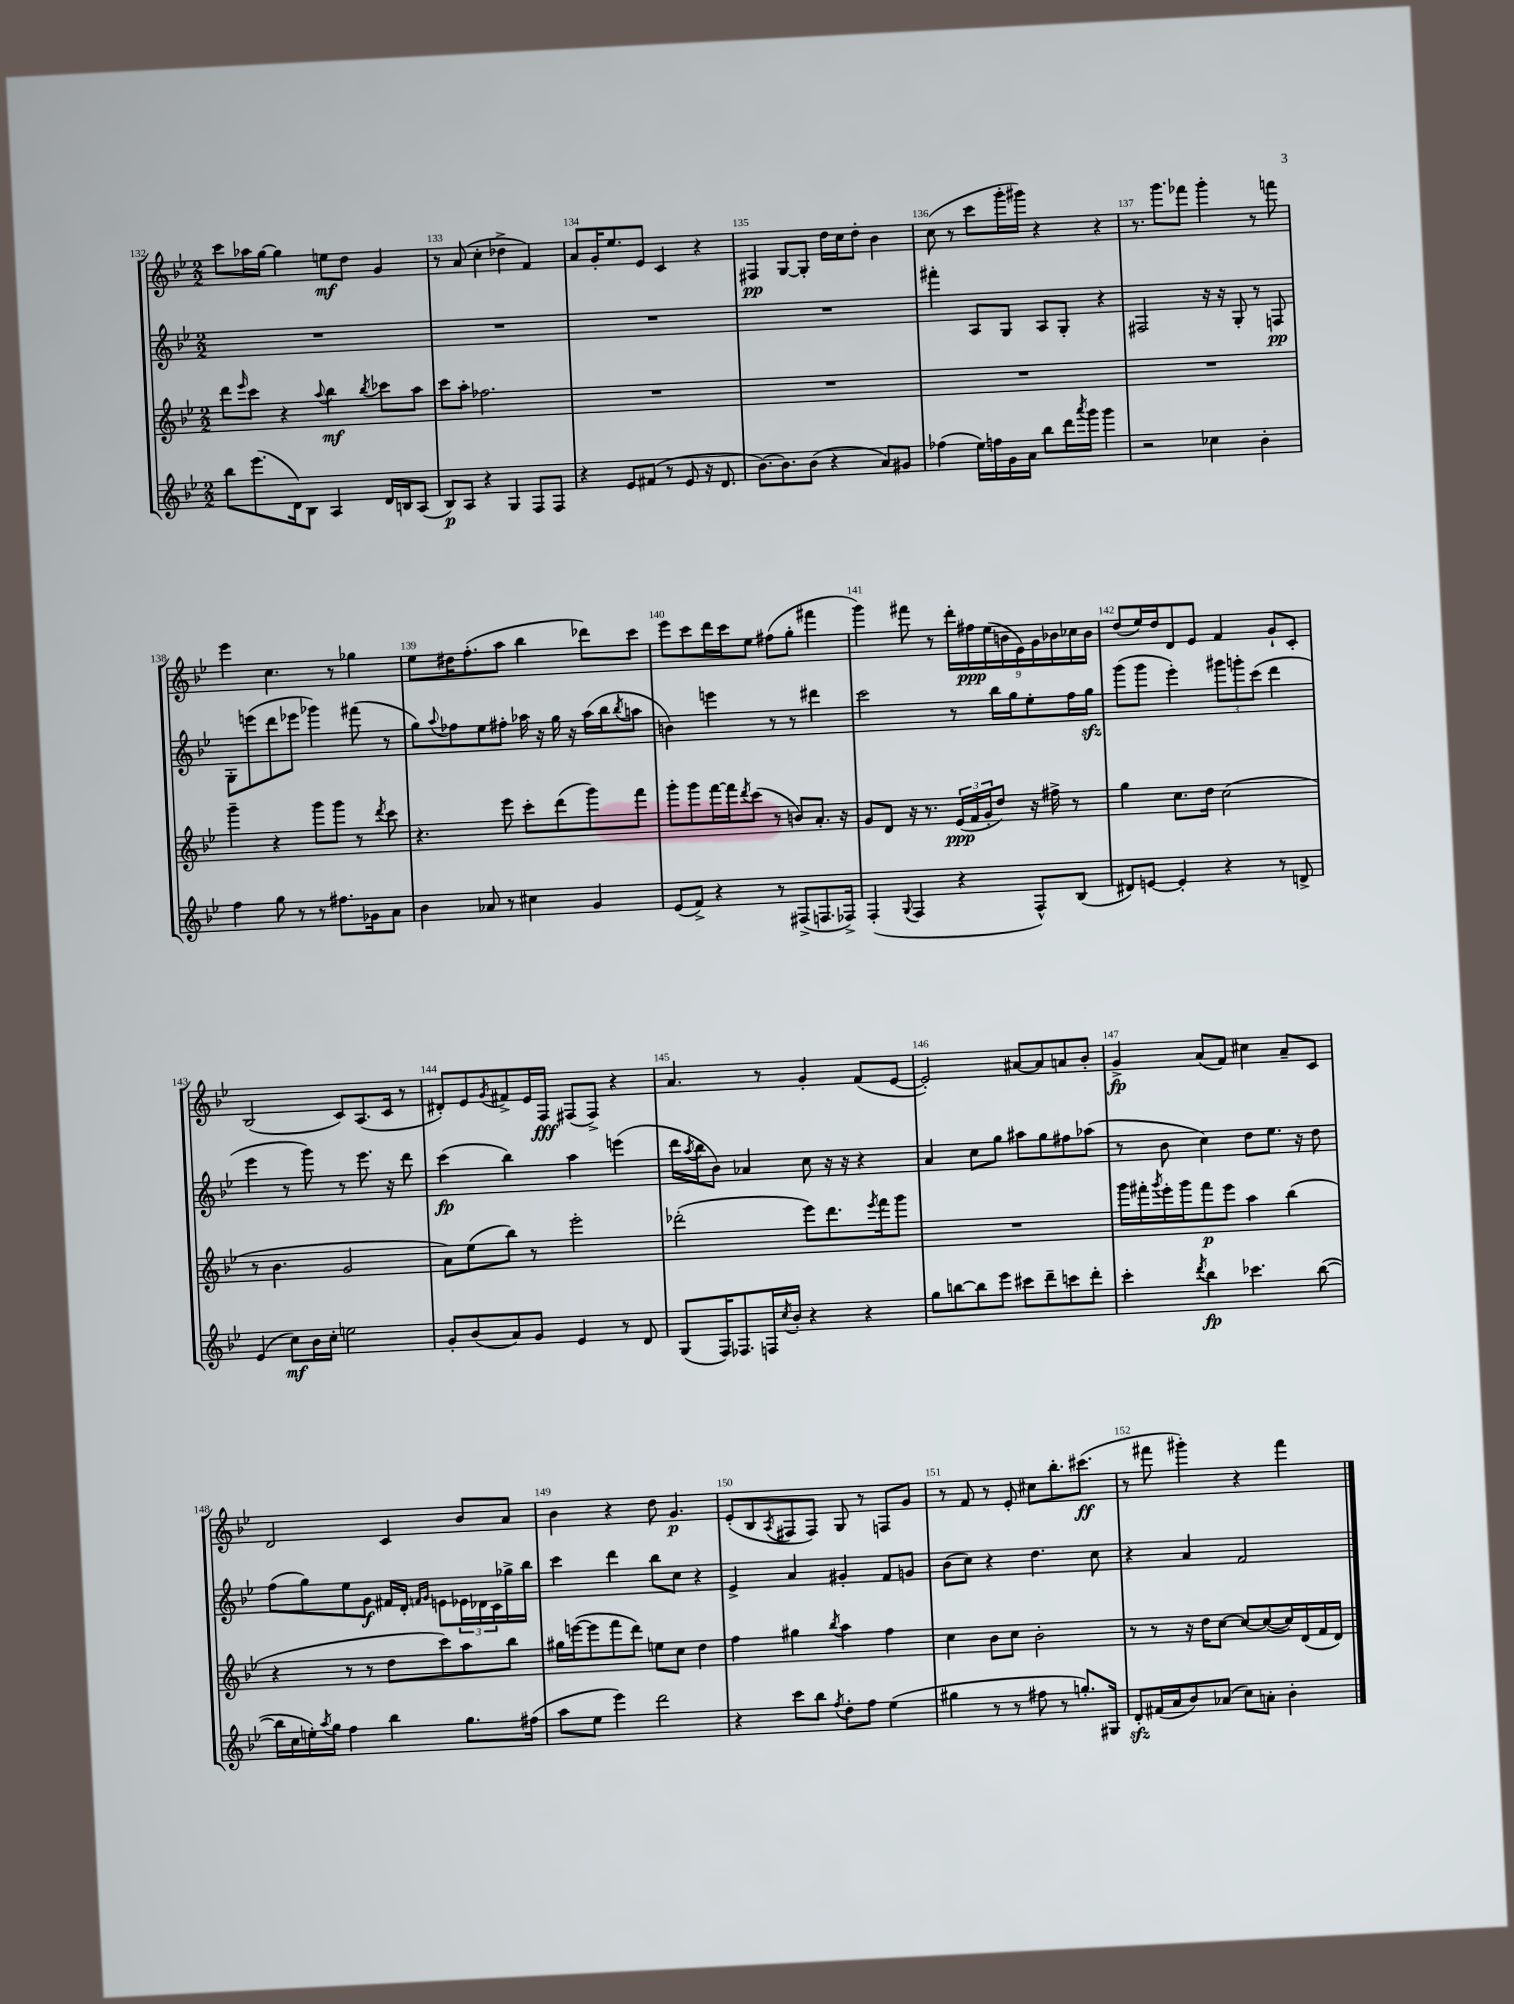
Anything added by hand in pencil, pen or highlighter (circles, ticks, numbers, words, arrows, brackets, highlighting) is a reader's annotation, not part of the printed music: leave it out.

**kern	**dynam	**kern	**dynam	**kern	**dynam	**kern	**dynam
*part4	*part4	*part3	*part3	*part2	*part2	*part1	*part1
*staff4	*staff4	*staff3	*staff3	*staff2	*staff2	*staff1	*staff1
*clefG2	*	*clefG2	*	*clefG2	*	*clefG2	*
*k[b-e-]	*	*k[b-e-]	*	*k[b-e-]	*	*k[b-e-]	*
*M2/2	*	*M2/2	*	*M2/2	*	*M2/2	*
=132	=132	=132	=132	=132	=132	=132	=132
8bb-\L	.	8ddd\L	.	1r	.	8ccc\L	.
.	.	16qqeee-/	.	.	.	.	.
(8.eee-\	.	8ccc\J	.	.	.	16aa-X\L	.
.	.	.	.	.	.	[16gg\JJ	.
.	.	4r	.	.	.	4gg\]	.
16d\k)	.	.	.	.	.	.	.
8B-\J	.	.	.	.	.	.	.
.	.	8qqaa/	.	.	.	.	.
4A/	.	4bb-\	mf	.	.	8een\L	mf
.	.	.	.	.	.	8dd\J	.
.	.	8qbb-/	.	.	.	.	.
16d/LL	.	8ccc-X\L	.	.	.	4g/	.
16Bn/J	.	.	.	.	.	.	.
(8A/J	.	8aa\J	.	.	.	.	.
=133	=133	=133	=133	=133	=133	=133	=133
8B-/L)	p	8ccc\L	.	1r	.	8r	.
8A/J	.	8aa'\J	.	.	.	(8a/	.
4r	.	2.ff-X\	.	.	.	4cc'\	.
4G/	.	.	.	.	.	4dd-X^\	.
8F/L	.	.	.	.	.	4f/)	.
8F/J	.	.	.	.	.	.	.
=134	=134	=134	=134	=134	=134	=134	=134
4r	.	1r	.	1r	.	8a/L	.
.	.	.	.	.	.	16g'/K	.
.	.	.	.	.	.	8.ee-/	.
8e-/L	.	.	.	.	.	.	.
(8f#X/J	.	.	.	.	.	8e-/J	.
8r	.	.	.	.	.	4c/	.
8e-/	.	.	.	.	.	.	.
16r	.	.	.	.	.	4r	.
8.d/	.	.	.	.	.	.	.
=135	=135	=135	=135	=135	=135	=135	=135
[8.b-\L)	.	1r	.	1r	.	4F#X/	pp
8.b-\]	.	.	.	.	.	.	.
.	.	.	.	.	.	[8G/L	.
(8b-\J	.	.	.	.	.	8G'/J]	.
4r	.	.	.	.	.	16dd\LL	.
.	.	.	.	.	.	16cc\J	.
.	.	.	.	.	.	8dd'\J	.
8a/L)	.	.	.	.	.	4b-\	.
8g#X/J	.	.	.	.	.	.	.
=136	=136	=136	=136	=136	=136	=136	=136
(4ff-X\	.	1r	.	4fff#X'\	.	(8cc\	.
.	.	.	.	.	.	8r	.
16ee-\LL)	.	.	.	8A/L	.	8ccc\L	.
16ffn\	.	.	.	.	.	.	.
16g\	.	.	.	8G/J	.	16ggg'\L	.
16a\JJ	.	.	.	.	.	16ggg#X\JJ)	.
8bb-\L	.	.	.	8A/L	.	4r	.
16ddd\L	.	.	.	8G'/J	.	.	.
8qaaa/	.	.	.	.	.	.	.
16ggg\JJ	.	.	.	.	.	.	.
4ggg\	.	.	.	4r	.	4r	.
=137	=137	=137	=137	=137	=137	=137	=137
2r	.	1r	.	2F#X/	.	8.r	.
.	.	.	.	.	.	8.ggg\L	.
.	.	.	.	.	.	8fff-X\J	.
4cc-X\	.	.	.	16r	.	4ggg'\	.
.	.	.	.	16r	.	.	.
.	.	.	.	8G'/	.	.	.
4b-'\	.	.	.	8r	.	8r	.
.	.	.	.	8Fn/	pp	8fffn\	.
!!LO:LB:g=z
=138	=138	=138	=138	=138	=138	=138	=138
4ff\	.	4ggg~\	.	8G'\L	.	4eee-\	.
.	.	.	.	(8eeen\	.	.	.
8gg\	.	4r	.	8ddd\	.	4.cc\	.
8r	.	.	.	8eee-X\J	.	.	.
8r	.	8ggg\L	.	4ggg-X\)	.	.	.
8.ff#X\L	.	8ggg\J	.	.	.	8r	.
.	.	8r	.	(8fff#X\	.	4gg-X\	.
16g-X\k	.	.	.	.	.	.	.
.	.	8qddd/	.	.	.	.	.
8a\J	.	8ccc\	.	8r	.	.	.
=139	=139	=139	=139	=139	=139	=139	=139
4b-\	.	4.r	.	8gg\L)	.	8ee-\L	.
.	.	.	.	8qqaa/	.	.	.
.	.	.	.	8ff-X\	.	16dd#X\K	.
.	.	.	.	.	.	(8.ff'\	.
8a-X/	.	.	.	8ee-\	.	.	.
8r	.	8eee-\	.	8ff#X'\J	.	8aa\J	.
4cc#X\	.	8ccc'\L	.	16aa-X\	.	4bb-\	.
.	.	.	.	16r	.	.	.
.	.	(8ddd\	.	16gg\	.	.	.
.	.	.	.	16r	.	.	.
4g/	.	8ggg\)	.	(16aa-\LL	.	8ddd-X\L)	.
.	.	.	.	16bb-\J	.	.	.
.	.	.	.	8qbb-/	.	.	.
.	.	8fff\J	.	8aan\J	.	8ccc\J	.
=140	=140	=140	=140	=140	=140	=140	=140
(8e-/L	.	8ggg'\L	.	4bn\)	.	8eee-\L	.
8f^/J)	.	8ggg\	.	.	.	8ccc\	.
4r	.	[16fff\L	.	4eeen\	.	16ddd\L	.
.	.	16fff\J]	.	.	.	16ccc\J	.
.	.	8qddd/	.	.	.	.	.
.	.	(8ccc\J	.	.	.	8ee-\J	.
8r	.	8r	.	8r	.	(8ff#X\L	.
(8F#X^/L	.	8bn/L)	.	8r	.	8gg'\J	.
8.Fn/	.	8.a'/J	.	4ddd#X\	.	4fff#X\	.
16F-X^/Jk)	.	16r	.	.	.	.	.
=141	=141	=141	=141	=141	=141	=141	=141
(4F'/	.	8g/L	.	2ccc\	.	4ggg\)	.
.	.	8d/J	.	.	.	.	.
8qqG/	.	.	.	.	.	.	.
4F/	.	16r	.	.	.	8fff#X\	.
.	.	8.r	.	.	.	.	.
.	.	.	.	.	.	8r	.
4r	.	(24e-/LL	ppp	8r	.	18ddd'\LL	.
.	.	24f/	.	.	.	.	.
.	.	.	.	.	.	18ff#X\	ppp
.	.	24g'/J	.	.	.	.	.
.	.	.	.	.	.	(18ee-\	.
.	.	8dd/J)	.	16bb-\LL	.	.	.
.	.	.	.	.	.	18bn\	.
.	.	.	.	16gg\J	.	.	.
.	.	.	.	.	.	18e-\)	.
8F^^/L)	.	16r	.	8ee-'\	.	.	.
.	.	.	.	.	.	18g\	.
.	.	16ff#X^\	.	.	.	.	.
.	.	.	.	.	.	18b-X\	.
(8B-/J	.	8r	.	16ff\L	.	.	.
.	.	.	.	.	.	18cc-X\	.
.	.	.	.	16ggzz\JJ	.	.	.
.	.	.	.	.	.	18b-\JJ	.
=142	=142	=142	=142	=142	=142	=142	=142
8d#X/L)	.	4gg\	.	(8ggg\L	.	(8dd/L	.
[8en/J	.	.	.	8ggg\J	.	16ee-/L)	.
.	.	.	.	.	.	16dd/J	.
4e'/]	.	8.cc\L	.	4eee-'\)	.	8d/	.
.	.	.	.	.	.	8e-/J	.
.	.	16dd\Jk	.	.	.	.	.
4r	.	(2cc\	.	12ggg#X\L	.	4f/	.
.	.	.	.	12gggn'\	.	.	.
.	.	.	.	(12ccc\J	.	.	.
8r	.	.	.	4ddd\	.	8g`/L	.
8dn^/	.	.	.	.	.	8c'/J	.
!!LO:LB:g=z
=143	=143	=143	=143	=143	=143	=143	=143
(4e-/	.	8r	.	4eee-\	.	(2B-/	.
.	.	4.b-\	.	.	.	.	.
8cc\L)	mf	.	.	8r	.	.	.
16b-\L	.	.	.	8ggg\)	.	.	.
16cc'\JJ	.	.	.	.	.	.	.
2een\	.	2g/	.	8r	.	8c/L)	.
.	.	.	.	8.eee-\	.	(8.A/	.
.	.	.	.	16r	.	16c/Jk	.
.	.	.	.	8ddd\	.	8r	.
=144	=144	=144	=144	=144	=144	=144	=144
8g'/L	.	8a\L)	.	(4ccc\	fp	8d#X'/L)	.
(8b-/	.	(8ee-\	.	.	.	8e-/	.
.	.	.	.	.	.	8qg/	.
8a/)	.	8bb-\J)	.	4bb-\)	.	8f#X^/	.
8g/J	.	8r	.	.	.	16e-/L	.
.	.	.	.	.	.	16F/JJ	fff
4e-/	.	2eee-'\	.	4aa\	.	(8F#X/L	.
.	.	.	.	.	.	8F#^/J)	.
8r	.	.	.	(4eeen\	.	4r	.
8d/	.	.	.	.	.	.	.
=145	=145	=145	=145	=145	=145	=145	=145
(8G/L	.	(2ddd-X'\	.	16ddd\LL	.	4.a/	.
.	.	.	.	8qaa/	.	.	.
.	.	.	.	16bb-\J	.	.	.
16F/K)	.	.	.	8b-\J)	.	.	.
8.F-X/	.	.	.	.	.	.	.
.	.	.	.	4a-X/	.	.	.
16Fn/L	.	.	.	.	.	8r	.
8qcc/	.	.	.	.	.	.	.
16b-'/JJ	.	.	.	.	.	.	.
4r	.	8eee-\L)	.	8cc\	.	4g'/	.
.	.	8.ddd-\	.	16r	.	.	.
.	.	.	.	16r	.	.	.
4r	.	.	.	4r	.	(8f/L	.
.	.	8qeee-/	.	.	.	.	.
.	.	16fff\k	.	.	.	.	.
.	.	8ggg\J	.	.	.	[8e-/J	.
=146	=146	=146	=146	=146	=146	=146	=146
8gg\L	.	1r	.	4a/	.	2e-'/])	.
[8bbn\	.	.	.	.	.	.	.
8bb\]	.	.	.	8cc\L	.	.	.
8eee-\J	.	.	.	8gg\J	.	.	.
8ccc#X\L	.	.	.	8aa#X\L	.	[8a#X/L	.
8ddd~\	.	.	.	8gg\	.	8a#/]	.
8cccn\	.	.	.	8ff#X\	.	8an/	.
8ddd'\J	.	.	.	(8aa-X\J	.	8b-'/J	.
=147	=147	=147	=147	=147	=147	=147	=147
4ccc'\	.	16ggg\LL	.	8r	.	4g^/	fp
.	.	16fff#X'\	.	.	.	.	.
.	.	8qggg/	.	.	.	.	.
.	.	16eee-'\	.	8b-\	.	.	.
.	.	16ggg\J	.	.	.	.	.
8qddd/	.	.	.	.	.	.	.
4bb-\	fp	8fff#\	p	4cc\)	.	(8a/L	.
.	.	8eee-\J	.	.	.	8f/J)	.
4.ccc-X\	.	4aa\	.	8dd\L	.	4cc#X\	.
.	.	.	.	8.ee-\J	.	.	.
.	.	(4bb-\	.	.	.	8a~/L	.
.	.	.	.	16r	.	.	.
([8bb-\	.	.	.	8dd\	.	8c/J	.
!!LO:LB:g=z
=148	=148	=148	=148	=148	=148	=148	=148
16bb-\LL]	.	4r	.	(8ff\L	.	2d/	.
16cc\	.	.	.	.	.	.	.
16een'\)	.	.	.	8gg\)	.	.	.
8qaa/	.	.	.	.	.	.	.
16gg\JJ	.	.	.	.	.	.	.
4ff\	.	8r	.	8ee-\	.	.	.
.	.	8r	.	8g\J	f	.	.
4bb-\	.	8dd\L	.	16f#X/LL	.	4c/	.
.	.	.	.	16d'/JJ	.	.	.
.	.	.	.	16qqfn/LL	.	.	.
.	.	.	.	16qqg/JJ	.	.	.
.	.	8ccc\)	.	8en\L	.	.	.
8.gg\L	.	8aa\	.	24e-X\L	.	8b-/L	.
.	.	.	.	24d-X\	.	.	.
.	.	.	.	24c\	.	.	.
.	.	8bb-\J	.	16gg-X^\	.	8a/J	.
(16ff#X\Jk	.	.	.	16bb-\JJ	.	.	.
=149	=149	=149	=149	=149	=149	=149	=149
8aa\L	.	16gg#X\LL	.	4ccc\	.	4b-\	.
.	.	([16eeen\J	.	.	.	.	.
8ee-\J	.	8eee\]	.	.	.	.	.
4eee-\)	.	8fff\	.	4ddd\	.	4r	.
.	.	8ddd\J)	.	.	.	.	.
2ddd\	.	8een\L	.	8bb-\L	.	8dd\	.
.	.	8cc\J	.	8cc\J	.	4.g/	p
.	.	4dd\	.	4r	.	.	.
=150	=150	=150	=150	=150	=150	=150	=150
4r	.	4ff\	.	4e-^/	.	(8e-'/L	.
.	.	.	.	.	.	8B-/	.
.	.	.	.	.	.	8qA/	.
8ccc\L	.	4gg#X\	.	4a/	.	8F#X/	.
8bb-\J	.	.	.	.	.	8F#/J)	.
8qff/	.	8qbb-/	.	.	.	.	.
8dd'\L	.	4aa\	.	4g#X'/	.	8G/	.
8ff\J	.	.	.	.	.	8r	.
(4ee-\	.	4ff\	.	8f/L	.	8Fn/L	.
.	.	.	.	8gn/J	.	8g/J	.
=151	=151	=151	=151	=151	=151	=151	=151
4gg#X\	.	4cc\	.	(8b-\L	.	8r	.
.	.	.	.	8cc\J)	.	8f/	.
8r	.	8b-\L	.	4r	.	8r	.
8r	.	8cc\J	.	.	.	8e-'/	.
8ff#X\	.	2b-'\	.	4.dd\	.	8cc#X\L	.
8r	.	.	.	.	.	8.bb-'\	.
8.ggn'/L)	.	.	.	.	.	.	.
.	.	.	.	.	.	(8.ccc#X\J	ff
.	.	.	.	8cc\	.	.	.
16G#X/Jk	.	.	.	.	.	.	.
=152	=152	=152	=152	=152	=152	=152	=152
8dzz'/L	.	8r	.	4r	.	8r	.
(16f#X/L	.	8r	.	.	.	8fff#X\	.
16a/J	.	.	.	.	.	.	.
8b-/)	.	16r	.	4a/	.	4ggg#X'\)	.
.	.	16dd\KL	.	.	.	.	.
(8a-X/J	.	[8cc\J	.	.	.	.	.
8cc\L)	.	8cc/L_	.	2f/	.	4r	.
8an'\J	.	(8cc/_	.	.	.	.	.
4b-'\	.	16cc/L])	.	.	.	4fff#\	.
.	.	(16d/	.	.	.	.	.
.	.	16f/	.	.	.	.	.
.	.	16d/JJ)	.	.	.	.	.
==	==	==	==	==	==	==	==
*-	*-	*-	*-	*-	*-	*-	*-
